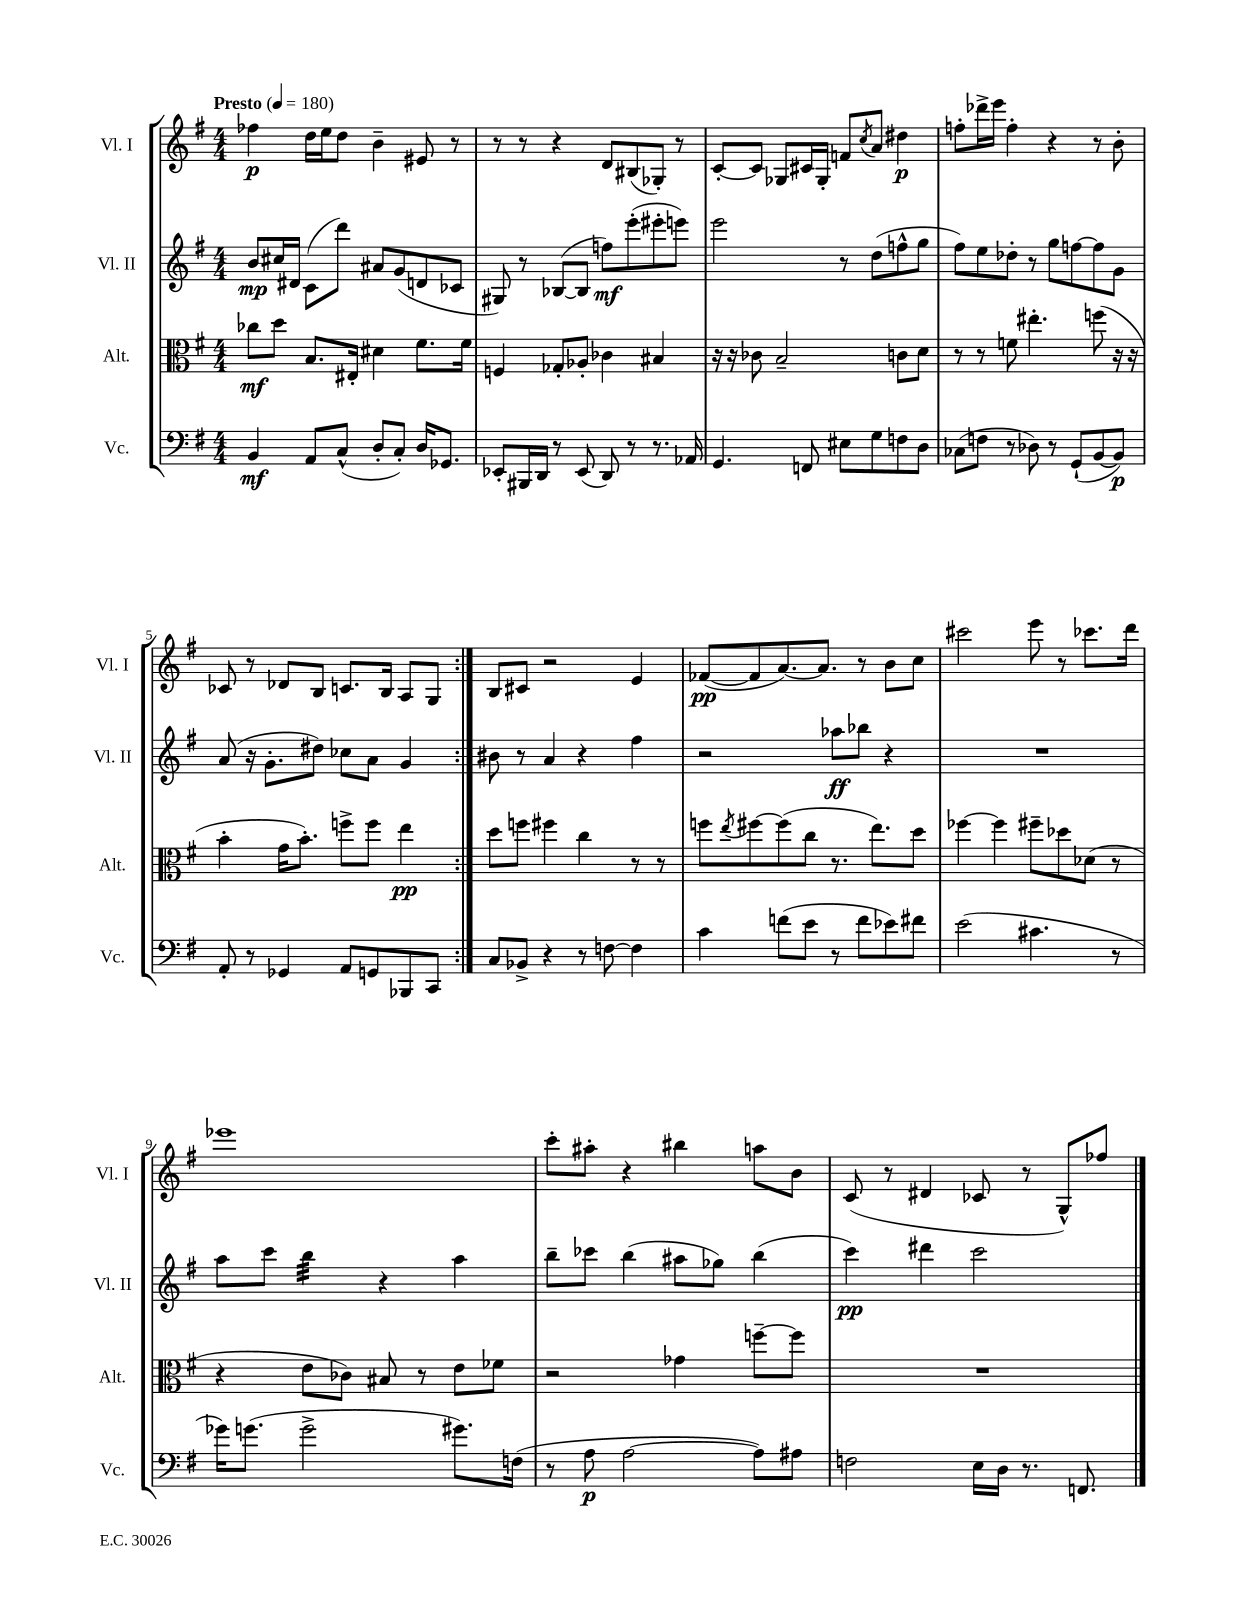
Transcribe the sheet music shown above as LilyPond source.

<<
\new StaffGroup <<
\new Staff = "s0" \with { instrumentName = "Vl. I" shortInstrumentName = "Vl. I" } {
    \clef treble \key g \major \numericTimeSignature \time 4/4 \tempo "Presto" 4 = 180
    \repeat volta 2 { fes''4\p d''16 e''16 d''8 b'4-- eis'8 r8 |
    r8 r8 r4 d'8 bis8( ges8-.) r8 |
    c'8~-. c'8 ges8 cis'16 ges16-. f'8 \acciaccatura { c''8 } a'8 dis''4\p |
    f''8-. des'''16-> e'''16 f''4-. r4 r8 b'8-. |
    ces'8 r8 des'8 b8 c'8. b16 a8 g8 | }
    b8 cis'8 r2 e'4 |
    fes'8~\pp( fes'8 a'8.~) a'8. r8 b'8 c''8 |
    cis'''2 e'''8 r8 ces'''8. d'''16 |
    ees'''1 |
    c'''8-. ais''8-. r4 bis''4 a''8 b'8 |
    c'8( r8 dis'4 ces'8 r8 g8-^) fes''8 \bar "|." |
}
\new Staff = "s1" \with { instrumentName = "Vl. II" shortInstrumentName = "Vl. II" } {
    \clef treble \key g \major \numericTimeSignature \time 4/4
    \repeat volta 2 { b'8\mp cis''16 dis'16 c'8( d'''8) ais'8 g'8( d'8 ces'8 |
    gis8) r8 bes8~( bes8 f''8\mf) e'''8-.( eis'''8-. e'''8) |
    e'''2 r8 d''8( f''8-^ g''8 |
    fis''8) e''8 des''8-. r8 g''8 f''8~ f''8 g'8 |
    a'8( r16 g'8.-. dis''8) ces''8 a'8 g'4 | }
    bis'8 r8 a'4 r4 fis''4 |
    r2 aes''8\ff bes''8 r4 |
    R1 |
    a''8 c'''8 b''4:32 r4 a''4 |
    b''8-- ces'''8 b''4( ais''8 ges''8) b''4( |
    c'''4\pp) dis'''4 c'''2 \bar "|." |
}
\new Staff = "s2" \with { instrumentName = "Alt." shortInstrumentName = "Alt." } {
    \clef alto \key g \major \numericTimeSignature \time 4/4
    \repeat volta 2 { ces''8\mf d''8 b8. eis16-. dis'4 fis'8. fis'16 |
    f4 ges8-. aes8-. ces'4 bis4 |
    r16 r16 ces'8 b2-- c'8 d'8 |
    r8 r8 f'8 eis''4.-. f''8( r16 r16 |
    b'4-. g'16 b'8.-.) f''8-> f''8 e''4\pp | }
    d''8 f''8 fis''4 c''4 r8 r8 |
    f''8 \acciaccatura { e''8 } fis''8~ fis''8( c''8 r8. e''8.) d''8 |
    fes''4~ fes''4 fis''8-- des''8 des'8( r8 |
    r4 e'8 ces'8) bis8 r8 e'8 fes'8 |
    r2 ges'4 f''8~-- f''8 |
    R1 \bar "|." |
}
\new Staff = "s3" \with { instrumentName = "Vc." shortInstrumentName = "Vc." } {
    \clef bass \key g \major \numericTimeSignature \time 4/4
    \repeat volta 2 { b,4\mf a,8 c8-^( d8-. c8-.) d16 ges,8. |
    ees,8-. bis,,16 d,16 r8 ees,8( d,8) r8 r8. aes,16 |
    g,4. f,8 eis8 g8 f8 d8 |
    ces8( f8 r8 des8) r8 g,8-!( b,8~ b,8\p) |
    a,8-. r8 ges,4 a,8 g,8 bes,,8 c,8 | }
    c8 bes,8-> r4 r8 f8~ f4 |
    c'4 f'8( e'8 r8 f'8 ees'8) fis'8 |
    e'2( cis'4. r8 |
    ges'16) g'8.( g'2-> gis'8.) f16( |
    r8 a8\p a2~ a8) ais8 |
    f2 e16 d16 r8. f,8. \bar "|." |
}
>>
>>
